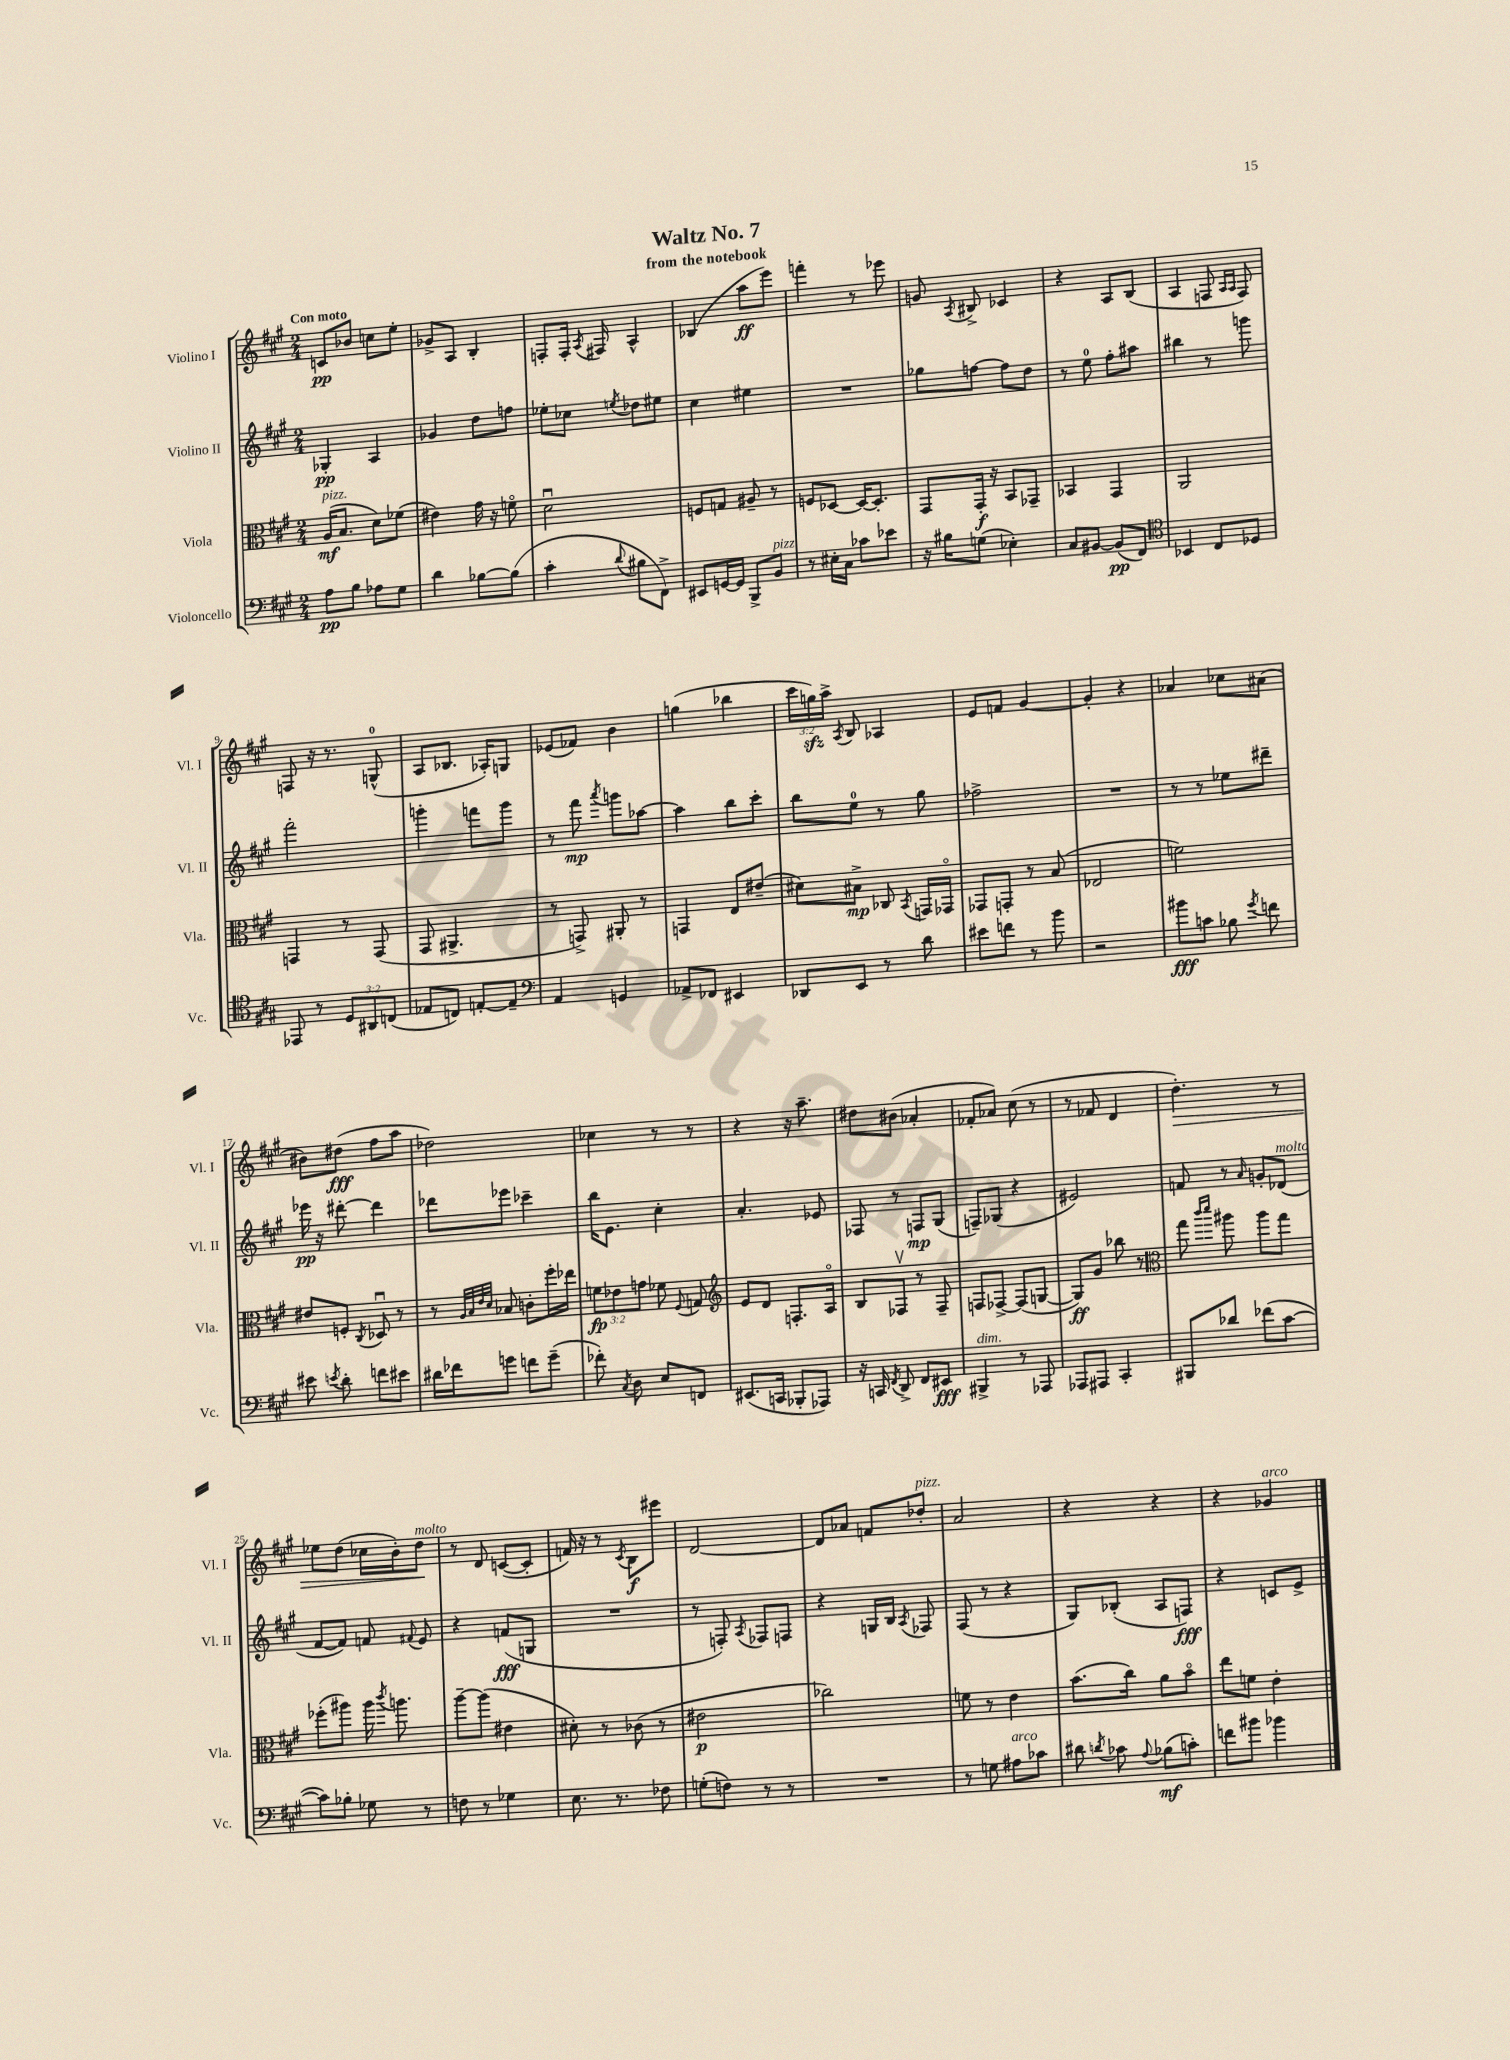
\header { title = "Waltz No. 7" subtitle = "from the notebook" }
<<
\new StaffGroup <<
\new Staff = "s0" \with { instrumentName = "Violino I" shortInstrumentName = "Vl. I" } {
    \clef treble \key a \major \numericTimeSignature \time 2/4 \override Staff.TupletNumber.text = #tuplet-number::calc-fraction-text \tempo "Con moto"
    \autoBeamOff c'8[\pp bes'8] c''8[ e''8]-. |
    ges'8[-> a8] b4-. |
    f8[-. f16]-. \acciaccatura { a8 } fis16 a4-^ |
    bes4( a''8[\ff e'''8]) |
    f'''4-. r8 ees'''8 |
    g'8 \acciaccatura { a8 } bis8-> ces'4 |
    r4 a8[ b8]( |
    a4 f8 \grace { a16[ a16] } f8) |
    f8 r16 r8. g8-0-^( |
    a8[ bes8.] aes16[-.) g8] |
    ees'8[( fes'8]) b'4 |
    g''4( bes''4 |
    \tuplet 3/2 { cis'''16[ g''16\sfz) a''16]-> } \acciaccatura { a8 } b8 aes4 |
    e'8[ f'8] gis'4~ |
    gis'4-. r4 |
    aes'4 ces''8[ ais'8]( |
    bis'8[) dis''8]\fff( fis''8[ a''8] |
    des''2) |
    ces''4 r8 r8 |
    r4 r16 a''8.-- |
    dis''8[ bis'8]( aes'4-. |
    fes'8[-. aes'8]) cis''8( r8 |
    r8 fes'8 d'4 |
    d''4.-.\>) r8 |
    ees''8[ d''8]( ces''16[ b'16-.) d''8]\!^\markup { \italic "molto" } |
    r8 d'8 c'8[~( c'8]-. |
    f'16) r16 r8 \acciaccatura { cis'8 } b8[\f eis'''8] |
    d'2~ |
    d'8[ aes'8] f'8[ des''8]-.^\markup { \italic "pizz." } |
    a'2 |
    r4 r4 |
    r4 ges'4^\markup { \italic "arco" } \bar "|." |
}
\new Staff = "s1" \with { instrumentName = "Violino II" shortInstrumentName = "Vl. II" } {
    \clef treble \key a \major \numericTimeSignature \time 2/4
    \autoBeamOff ges4-.\pp a4 |
    ges'4 d''8[ f''8] |
    ees''8[-. ces''8] \acciaccatura { e''8 } des''8[ eis''8] |
    cis''4 eis''4 |
    R2 |
    ges''8[ f''8]~ f''8[ d''8] |
    r8 e''8-0 fis''8[-. ais''8] |
    bis''4 r8 g'''8 |
    fis'''2-. |
    g'''4-. f'''8[ g'''8] |
    r8 fis'''8\mp \acciaccatura { a'''8 } g'''8[ aes''8]~ |
    aes''4 b''8[ cis'''8]-. |
    b''8[ e''8]-0 r8 gis''8 |
    fes''2-> |
    R2 |
    r8 r8 ees''8[ dis'''8]-- |
    ees'''16\pp r16 dis'''8~-. dis'''4 |
    des'''8[ ees'''8] ces'''4-- |
    b''16[ e'8.] cis''4-. |
    a'4.-. ees'8 |
    fes8 r8 f8[\mp gis8]( |
    f8[--) ges8]( r4 |
    eis'2) |
    f'8 r8 \grace { a'16 } g'8[-. des'8]^\markup { \italic "molto" }( |
    fis'8[~ fis'8]) f'8 \appoggiatura { fis'8 } e'8 |
    r4 f'8[\fff( g8] |
    R2 |
    r8 f8-.) \acciaccatura { a8 } fes8[ f8] |
    r4 g16[ b16] \acciaccatura { a8 } fes8 |
    fis8( r8 r4 |
    gis8[) bes8]-.( a8[ f8]\fff) |
    r4 c'8[ e'8]-> \bar "|." |
}
\new Staff = "s2" \with { instrumentName = "Viola" shortInstrumentName = "Vla." } {
    \clef alto \key a \major \numericTimeSignature \time 2/4 \override Staff.TupletNumber.text = #tuplet-number::calc-fraction-text
    \autoBeamOff a16[\mf^\markup { \italic "pizz." }( b8.] d'8[) fes'8]( |
    eis'4) gis'16 r16 f'8\flageolet |
    d'2\downbow |
    f8[ g8] ais8-- r8 |
    f8[ des8]~ des16[~ des8.]-. |
    gis,8[ gis,16]-.\f r16 b,8[ ges,8]-- |
    bes,4 gis,4 |
    a,2 |
    g,4 r8 g,8( |
    gis,8 ais,4.-> |
    r8 g,8->) ais,8-. r8 |
    g,4 e8[ eis'8]--( |
    dis'8[) bis8]->\mp ces8 \acciaccatura { b,8 } g,16[ ges,16]\flageolet |
    ges,8[ g,8]-. r8 b8( |
    ees2 |
    f'2) |
    eis'8[ f8]-. \acciaccatura { cis8 } des8\downbow r8 |
    r8 \grace { a32[ b32 e'32 d'32] } bes8 c'8[-. fis''16-. ees''16] |
    \tuplet 3/2 { f'8[\fp ees'8 g'8] } fes'8 \appoggiatura { fis8 } g8 |
    \clef treble e'8[ d'8] f8.[-. a16]\flageolet |
    b8[ fes8]\upbow r8 fes8-- |
    f8[ fes8]~-> fes8[( g8]~ |
    g8[\ff) gis'8] bes''8 r8 |
    \clef alto gis''8 \grace { cis'''16[ d'''16] } ais''8 ais''8[ gis''8] |
    fes''8[-.( ais''8]) ais''16 \acciaccatura { cis'''8 } a''8. |
    a''8[~-- a''8]( eis'4 |
    dis'8-.) r8 ces'8( r8 |
    eis'2\p |
    ces''2) |
    f'8 r8 e'4 |
    b'8.[( cis''16]) a'8[ b'8]\flageolet |
    e''8[ f'8] e'4-. \bar "|." |
}
\new Staff = "s3" \with { instrumentName = "Violoncello" shortInstrumentName = "Vc." } {
    \clef bass \key a \major \numericTimeSignature \time 2/4 \override Staff.TupletNumber.text = #tuplet-number::calc-fraction-text
    \autoBeamOff a8[\pp b8] aes8[ gis8] |
    d'4 bes8[~ bes8]( |
    cis'4-. \appoggiatura { d'8 } bis8[ fis,8]->) |
    eis,8[ g,16~ g,16] b,,8[-> b,8]^\markup { \italic "pizz." } |
    r8 eis16[-. cis16] ces'8[ ees'8] |
    r16 bis16[ g8]( ees4-.) |
    cis8[ bis,8]~ bis,8[\pp( fis,8]) |
    \clef tenor bes,4 cis8[ des8] |
    ees,8 r8 \tuplet 3/2 { d8[ ais,8 c8]( } |
    ees8[ c8]) e8[~-. e8]-- |
    \clef bass a,4 g,4 |
    aes,8[-> fes,8] eis,4 |
    des,8[ e,8] r8 d'8 |
    eis'8[ f'8] r8 b'8 |
    r2 |
    bis'8[\fff c'8] bes8 \acciaccatura { gis'8 } f'8 |
    eis'8 \acciaccatura { e'8 } d'8-. f'8[ eis'8] |
    dis'16[ fes'16 g'8] f'8[ g'8]--( |
    fes'8-.) \acciaccatura { cis8 } d8 e8[ f,8] |
    eis,8.[( c,16] bes,,8[-. aes,,8]) |
    r16 c,16 \acciaccatura { fis,8 } d,8-> fis,8[ eis,8]\fff |
    bis,,4->^\markup { \italic "dim." } r8 aes,,8 |
    aes,,8[ ais,,8] cis,4-. |
    bis,,8[ des'8] fes'8[( cis'8]~ |
    cis'8[) bes8]-. ges8 r8 |
    f8 r8 ges4 |
    e8. r8. fes8 |
    g8[-.( f8]) r8 r8 |
    R2 |
    r8 g8 ais8[^\markup { \italic "arco" } ces'8] |
    dis'8 \acciaccatura { d'8 } ces'8 \appoggiatura { a8 } bes8[\mf( c'8]-.) |
    f'8[ bis'8] bes'4 \bar "|." |
}
>>
>>
